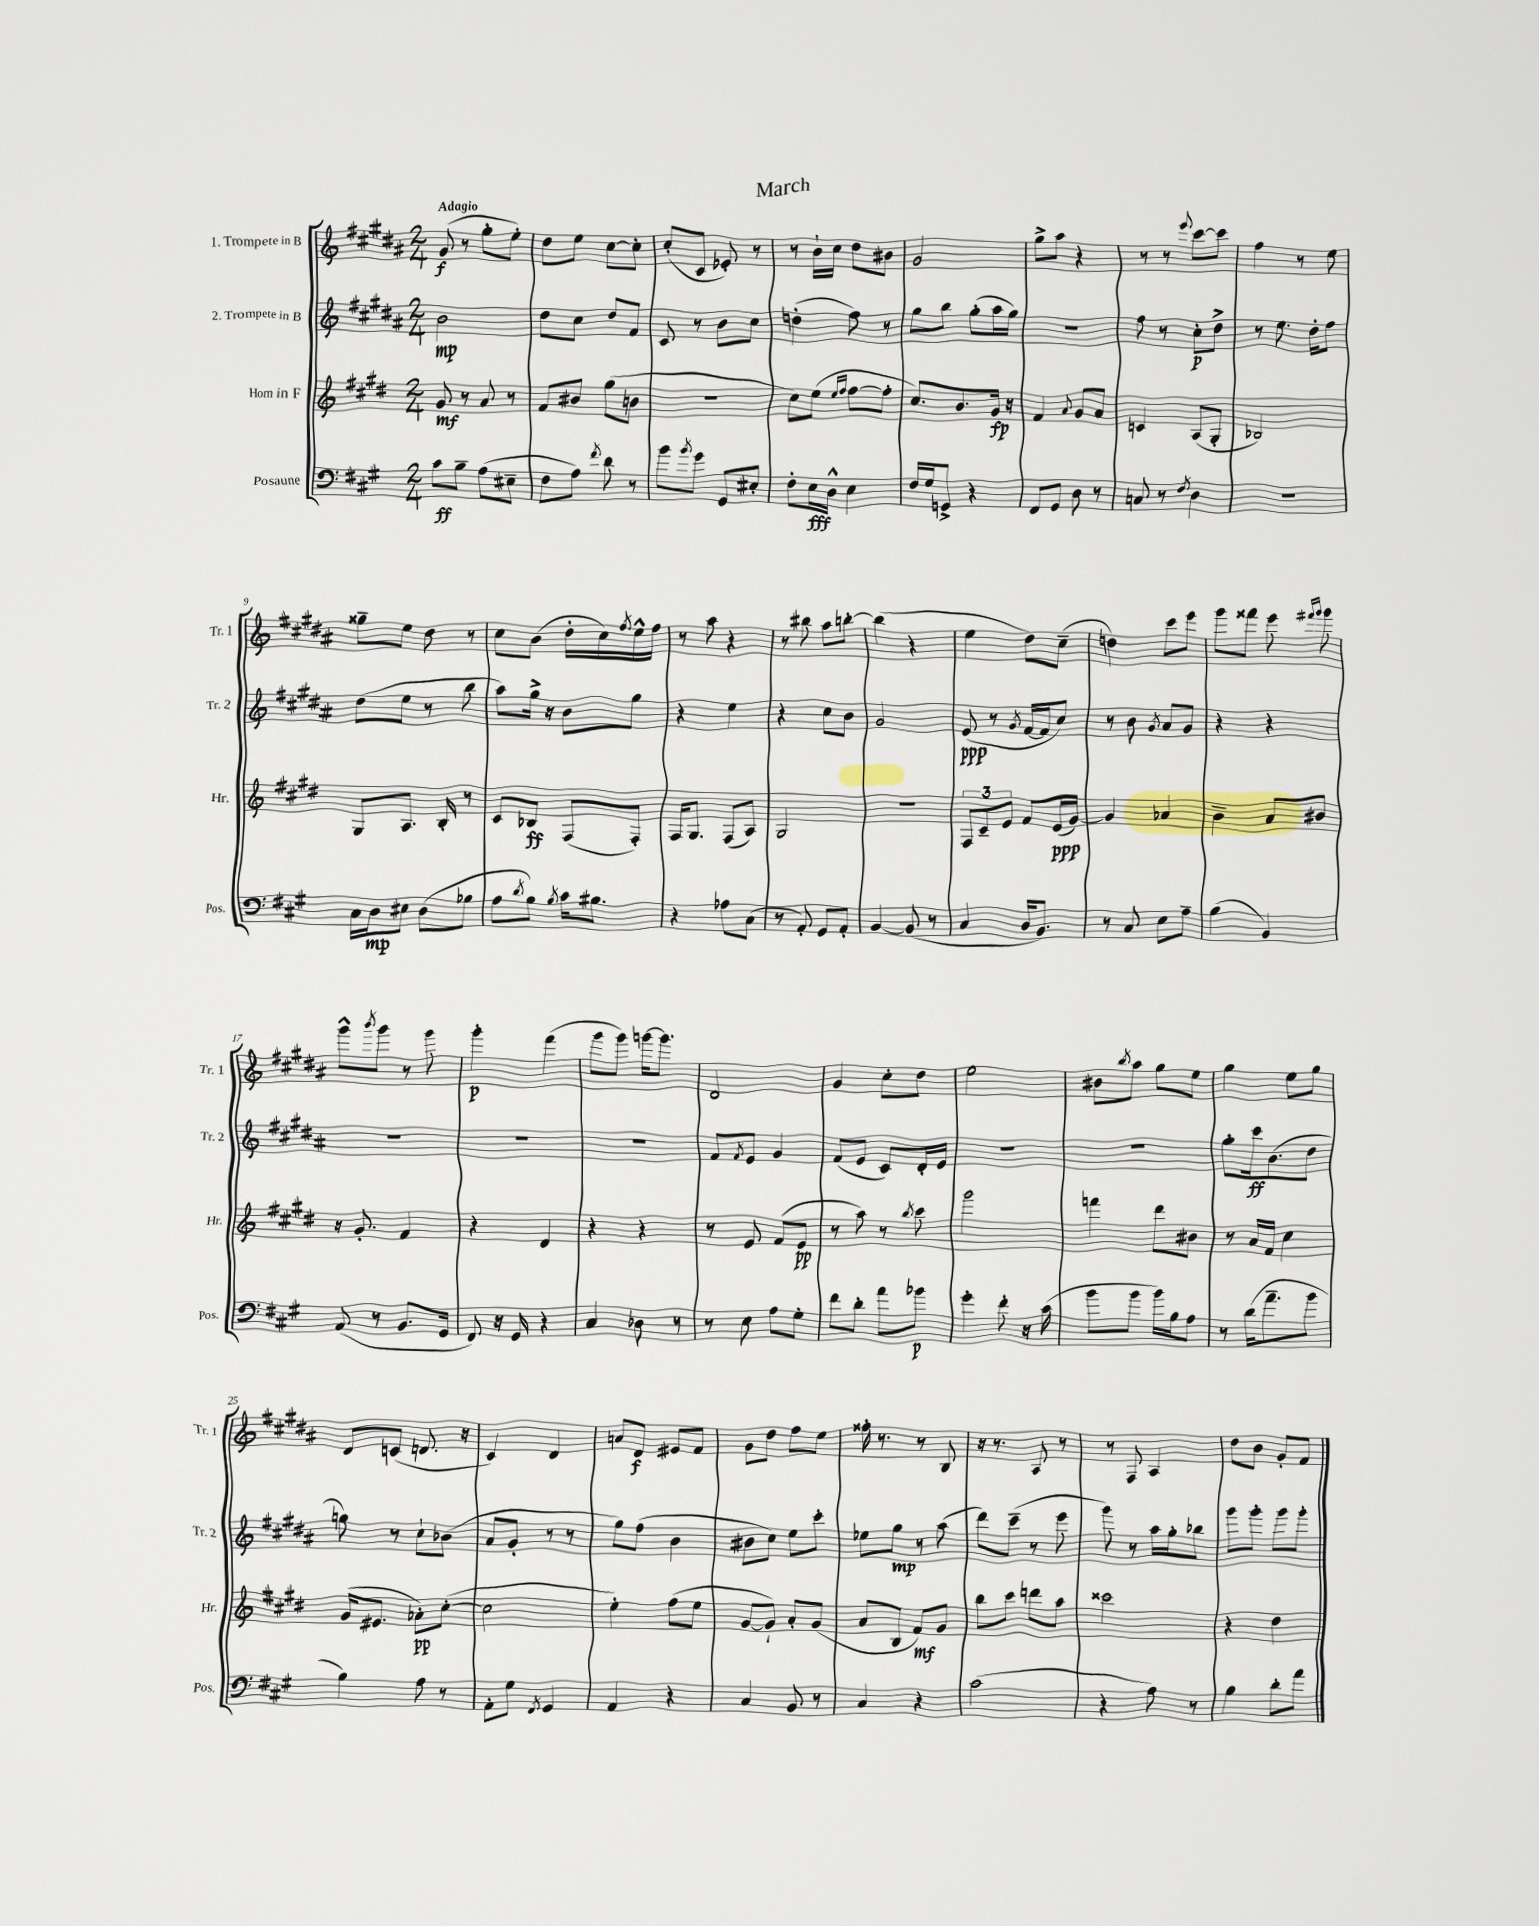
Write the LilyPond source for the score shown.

\header { title = "March" }
<<
\new StaffGroup <<
\new Staff = "s0" \with { instrumentName = "1. Trompete in B" shortInstrumentName = "Tr. 1" } {
    \clef treble \key b \major \numericTimeSignature \time 2/4 \tempo "Adagio"
    gis'8\f( r8 gis''8-. e''8-.) |
    dis''8 e''8 cis''8~ cis''8-. |
    cis''8-.( cis'8 ees'8-.) r8 |
    r8 b'16-! cis''16 dis''8 bis'8 |
    gis'2 |
    gis''8-> ais''8 r4 |
    r8 r8 \appoggiatura { e'''8 } cis'''8~ cis'''8 |
    fis''4 r8 e''8 |
    gisis''8-- e''8 dis''8 r8 |
    cis''8 b'8( dis''16-. cis''16) \acciaccatura { fis''8 } e''16-^ fis''16 |
    r8 ais''8 r4 |
    r8 bis''8 ais''8 b''8~-. |
    b''4( r4 |
    e''4 dis''8) cis''8--( |
    d''4) cis'''8 e'''8 |
    gis'''8 fisis'''8 e'''8 \grace { fis'''16 gis'''16 } gis'''8 |
    gis'''8-^ \acciaccatura { b'''8 } gis'''8 r8 gis'''8 |
    gis'''4-.\p fis'''4( |
    gis'''8 gis'''8) g'''16~ g'''8. |
    dis'2 |
    gis'4 cis''8-. dis''8 |
    e''2 |
    bis'8 \acciaccatura { b''8 } ais''8 gis''8 e''8 |
    gis''4 e''8 gis''8 |
    dis'8 c'8( d'8. r16 |
    cis'4) dis'4 |
    a'8 dis'8\f eis'8 fis'8 |
    gis'8 dis''8 fis''8 e''8 |
    fisis''16-. r8. r8 b8 |
    r16 r8. ais8 r8 |
    r8 fis8 ais4 |
    dis''8 b'8 gis'8-. fis'8 \bar "|." |
}
\new Staff = "s1" \with { instrumentName = "2. Trompete in B" shortInstrumentName = "Tr. 2" } {
    \clef treble \key b \major \numericTimeSignature \time 2/4
    b'2\mp |
    dis''8 cis''8 dis''8 fis'8 |
    cis'8 r8 b'8 cis''8 |
    d''4-.( fis''8) r8 |
    gis''8 b''8 gis''8-.( ais''16 gis''16) |
    R2 |
    fis''8 r8 cis''8-.\p dis''8-> |
    r8 e''8. dis''16-. fis''8 |
    dis''8( e''8 r8 b''8 |
    ais''8) gis''16-> r16 b'8 gis''8 |
    r4 e''4 |
    r4 cis''8 b'8 |
    gis'2 |
    e'8\ppp( r8 \acciaccatura { gis'8 } fis'16~ fis'16 cis''8) |
    r8 b'8 \acciaccatura { gis'8 } ais'8 gis'8 |
    r4 r4 |
    R2 |
    R2 |
    R2 |
    fis'8 \acciaccatura { fis'8 } e'8 gis'4 |
    fis'8( e'8 cis'8) dis'16-. e'16 |
    R2 |
    R2 |
    gis''8-. cis'''16\ff b'8.( dis''8 |
    g''8) r8 cis''8-! bes'8( |
    ais'8 gis'8-. r8 r8 |
    gis''8) fis''8( b'4 |
    bis'8 cis''8) e''8 cis'''8-. |
    ees''8 gis''8\mp r8 ais''8( |
    dis'''8) cis'''8--( r8 e'''8 |
    gis'''8) r8 ais''16 gis''16-. bes''8 |
    gis'''8 gis'''8-. gis'''8 gis'''8-. \bar "|." |
}
\new Staff = "s2" \with { instrumentName = "Horn in F" shortInstrumentName = "Hr." } {
    \clef treble \key e \major \numericTimeSignature \time 2/4
    gis'8\mf r8 a'8 r8 |
    fis'8 bis'8 gis''8( b'8 |
    R2 |
    cis''8) e''8( \grace { e''16 fis''16 } fis''8~ fis''8-. |
    cis''8.) b'8. gis'16\fp r16 |
    fis'4 \appoggiatura { a'8 } gis'8 a'8 |
    c'4 a8( gis8-. |
    bes2) |
    gis8 a8. b16-. r8 |
    cis'8 bes8\ff fis8( fis8-.) |
    fis16 gis8. fis8( a8) |
    gis2 |
    r2 |
    \tuplet 3/2 { fis8 cis'8-- e'8 } fis'8 e'16\ppp( gis'16~) |
    gis'4 aes'4 |
    b'4-- a'8 bis'8 |
    r16 gis'8.-. fis'4 |
    r4 dis'4 |
    r4 r4 |
    r8 e'8 fis'8( e'8\pp |
    r8 a''8) r8 \acciaccatura { b''8 } cis'''8 |
    gis'''2 |
    f'''4 dis'''8 bis'8 |
    r8 a'16 fis'16 cis''4 |
    gis'16( eis'8. aes'8-.\pp) cis''8~-.( |
    cis''2 |
    e''4-.) fis''8( e''8 |
    gis'8~ gis'8-!) a'8-. gis'8( |
    a'8 b8 fis'8\mf) gis'8 |
    b''8 cis'''8 d'''8 a''8 |
    cisis'''2 |
    r4 dis''4 \bar "|." |
}
\new Staff = "s3" \with { instrumentName = "Posaune" shortInstrumentName = "Pos." } {
    \clef bass \key a \major \numericTimeSignature \time 2/4
    cis'8\ff b8-- a8( eis8-- |
    fis8 a8) \acciaccatura { fis'8 } d'8 r8 |
    b'8 \acciaccatura { b'8 } gis'8 gis,8 eis8-. |
    fis8-. e16\fff d16-^ e4 |
    fis16 gis16 g,8-> r4 |
    fis,8 gis,8 d8 r8 |
    c8 r8 \acciaccatura { fis8 } d4 |
    R2 |
    cis16 d16\mp eis8 d8( bes8 |
    a8 \acciaccatura { d'8 } b8) \acciaccatura { b8 } cis'16 bis8. |
    r4 aes8 cis8( |
    r8 a,8-.) gis,8 a,8-. |
    b,4~ b,8( r8 |
    cis4 d16 b,8.) |
    r8 cis8 e8 a8-- |
    b4( b,4) |
    a,8( r8 b,8. gis,16 |
    fis,8) r16 gis,16 r4 |
    cis4 des8 r8 |
    r8 e8 a8 gis8-. |
    fis'8 d'8-. a'8 bes'8\p |
    gis'4-. fis'8-. r16 cis'16( |
    b'8 b'8 b'16) b16 a8 |
    r8 d'16( a'8.-- b'8 |
    b4) a8 r8 |
    a,8-. gis8 \acciaccatura { fis,8 } gis,4 |
    a,4 r4 |
    cis4 b,8 r8 |
    cis4 r4 |
    cis'2( |
    r4 a8) r8 |
    b4 d'8-. a'8 \bar "|." |
}
>>
>>
